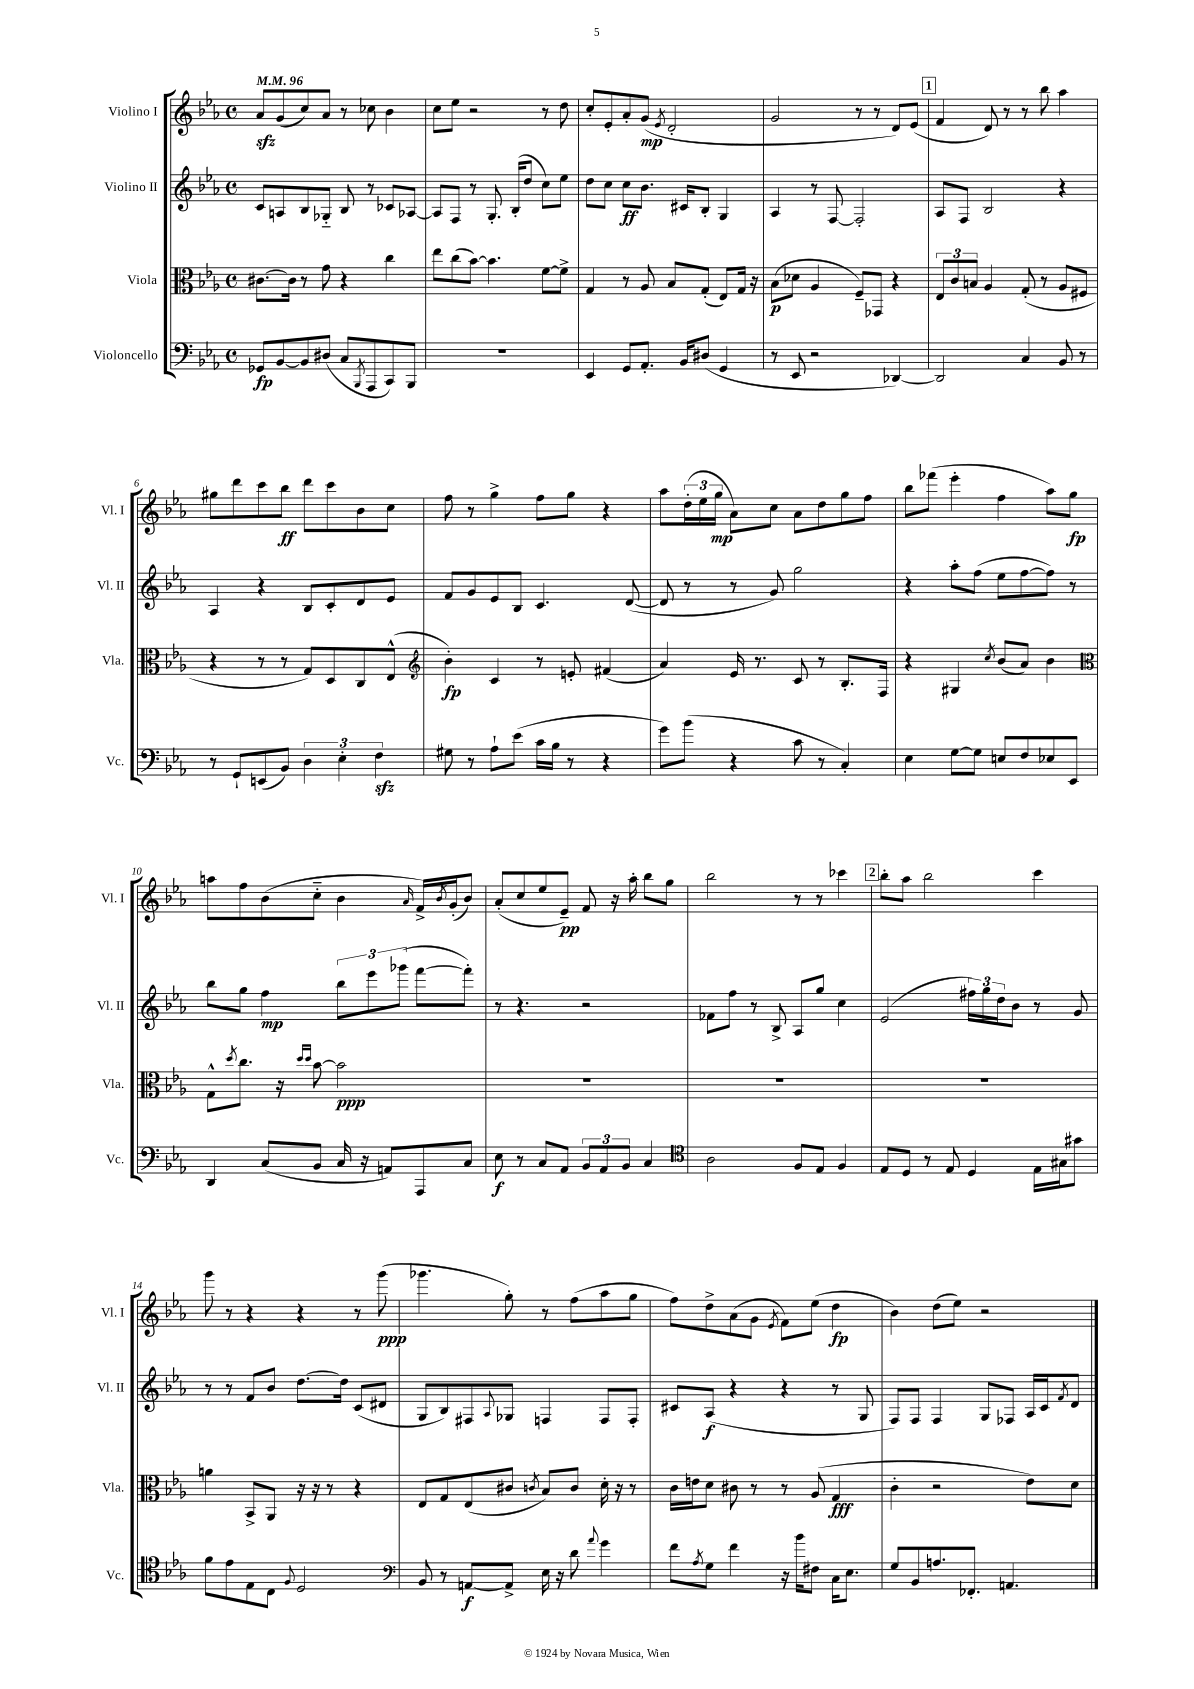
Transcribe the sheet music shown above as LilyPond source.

<<
\new StaffGroup <<
\new Staff = "s0" \with { instrumentName = "Violino I" shortInstrumentName = "Vl. I" } {
    \clef treble \key ees \major \defaultTimeSignature \time 4/4 \tempo 4 = 96
    aes'8\sfz g'8( c''8) aes'8 r8 ces''8 bes'4 |
    c''8 ees''8 r2 r8 d''8 |
    c''8-. ees'8-. aes'8-. g'8\mp( \acciaccatura { ees'8 } d'2-. |
    g'2 r8 r8 d'8) ees'8( |
    \mark \markup { \box "1" } f'4 d'8) r8 r8 bes''8 aes''4 |
    gis''8 d'''8 c'''8 bes''8\ff d'''8 c'''8 bes'8 c''8 |
    f''8 r8 g''4-> f''8 g''8 r4 |
    aes''8 \tuplet 3/2 { d''16-.( ees''16 g''16\mp } aes'8) c''8 aes'8 d''8 g''8 f''8 |
    bes''8 fes'''8( ees'''4-. f''4 aes''8) g''8\fp |
    a''8 f''8 bes'8( c''8-_ bes'4 \grace { aes'16 } f'16->) \acciaccatura { bes'8 } g'16-.( bes'8) |
    aes'8-.( c''8 ees''8 ees'8--\pp) f'8 r16 aes''16-. bes''8 g''8 |
    bes''2 r8 r8 ces'''4 |
    \mark \markup { \box "2" } bes''8-. aes''8 bes''2 c'''4 |
    g'''8 r8 r4 r4 r8 g'''8\ppp( |
    ges'''4. g''8-.) r8 f''8( aes''8 g''8 |
    f''8) d''8-> aes'8( g'8 \acciaccatura { ees'8 } f'8) ees''8( d''4\fp |
    bes'4) d''8( ees''8) r2 \bar "|." |
}
\new Staff = "s1" \with { instrumentName = "Violino II" shortInstrumentName = "Vl. II" } {
    \clef treble \key ees \major \defaultTimeSignature \time 4/4
    c'8 a8 bes8 ges8-_ bes8 r8 ces'8 aes8~ |
    aes8 f8 r8 g8.-. bes16-.( d''8 c''8) ees''8 |
    d''8 c''8 c''8\ff bes'8. cis'16 bes8-. g4 |
    aes4 r8 f8~ f2-. |
    \mark \markup { \box "1" } aes8 f8 bes2 r4 |
    aes4 r4 bes8 c'8-. d'8 ees'8 |
    f'8 g'8 ees'8 bes8 c'4. d'8~( |
    d'8 r8 r8 g'8) g''2 |
    r4 aes''8-. f''8( ees''8 f''8~ f''8) r8 |
    bes''8 g''8 f''4\mp \tuplet 3/2 { bes''8 ees'''8 ges'''8( } f'''8~ f'''8-.) |
    r8 r4. r2 |
    fes'8 f''8 r8 bes8-> aes8 g''8 c''4 |
    \mark \markup { \box "2" } ees'2( \tuplet 3/2 { fis''16) g''16 d''16 } bes'8 r8 g'8 |
    r8 r8 f'8 bes'8 d''8.~ d''16 c'8( dis'8 |
    g8 bes8) fis8 \appoggiatura { aes8 } ges8 f4 f8 f8-. |
    cis'8 aes8\f( r4 r4 r8 g8 |
    f8) f8 f4 g8 fes8 aes16 c'16 \acciaccatura { f'8 } d'8 \bar "|." |
}
\new Staff = "s2" \with { instrumentName = "Viola" shortInstrumentName = "Vla." } {
    \clef alto \key ees \major \defaultTimeSignature \time 4/4
    cis'8.~ cis'16 r8 g'8 r4 c''4 |
    ees''8 c''8( bes'8~) bes'4. f'8~ f'8-> |
    g4 r8 aes8 bes8 g8-.( ees8) g16 r16 |
    bes8\p( des'8 aes4 f8--) ges,8 r4 |
    \mark \markup { \box "1" } \tuplet 3/2 { ees8 c'8 b8 } aes4 g8-.( r8 aes8 fis8 |
    r4 r8 r8 g8) d8 c8 ees8-^( |
    \clef treble bes'4-.\fp) c'4 r8 e'8-. fis'4( |
    aes'4) ees'16 r8. c'8 r8 bes8.-. f16 |
    r4 gis4 \acciaccatura { c''8 } bes'8( aes'8) bes'4 |
    \clef alto g8-^ \acciaccatura { d''8 } c''8. r16 \grace { d''16 d''16 } bes'8~ bes'2\ppp |
    R1 |
    R1 |
    \mark \markup { \box "2" } R1 |
    a'4 bes,8-> aes,8 r16 r16 r8 r4 |
    ees8 g8 ees8( cis'8 \acciaccatura { c'8 } bes8) c'8 d'16-. r16 r8 |
    c'16 e'16 d'8 cis'8 r8 r8 aes8( g4\fff |
    c'4-. r2 ees'8) d'8 \bar "|." |
}
\new Staff = "s3" \with { instrumentName = "Violoncello" shortInstrumentName = "Vc." } {
    \clef bass \key ees \major \defaultTimeSignature \time 4/4
    ges,8\fp bes,8~ bes,8 dis8( c8 \acciaccatura { bes,,8 } aes,,8 c,8) bes,,8 |
    R1 |
    ees,4 g,8 aes,8.-. bes,16 dis8( g,4 |
    r8 ees,8 r2 des,4~) |
    \mark \markup { \box "1" } des,2 c4 bes,8 r8 |
    r8 g,8-! e,8( bes,8) \tuplet 3/2 { d4 ees4-. f4\sfz } |
    gis8 r8 aes8-! ees'8( c'16 bes16 r8 r4 |
    g'8) bes'8( r4 c'8 r8 c4-.) |
    ees4 g8~ g8 e8 f8 ees8 ees,8 |
    d,4 c8( bes,8 c16 r16 a,8) aes,,8 c8 |
    ees8\f r8 c8 aes,8 \tuplet 3/2 { bes,8 aes,8 bes,8 } c4 |
    \clef tenor aes2 f8 ees8 f4 |
    \mark \markup { \box "2" } ees8 d8 r8 ees8 d4 ees16 gis16 gis'8 |
    f'8 ees'8 ees8 c8 \appoggiatura { f8 } d2 |
    \clef bass bes,8 r8 a,8~\f a,8-> ees16 r16 d'8 \appoggiatura { aes'8 } g'4 |
    f'8 \acciaccatura { aes8 } g8 f'4 r16 bes'16 fis8 c16 ees8. |
    g8 bes,8 a8. fes,8.-. a,4. \bar "|." |
}
>>
>>
